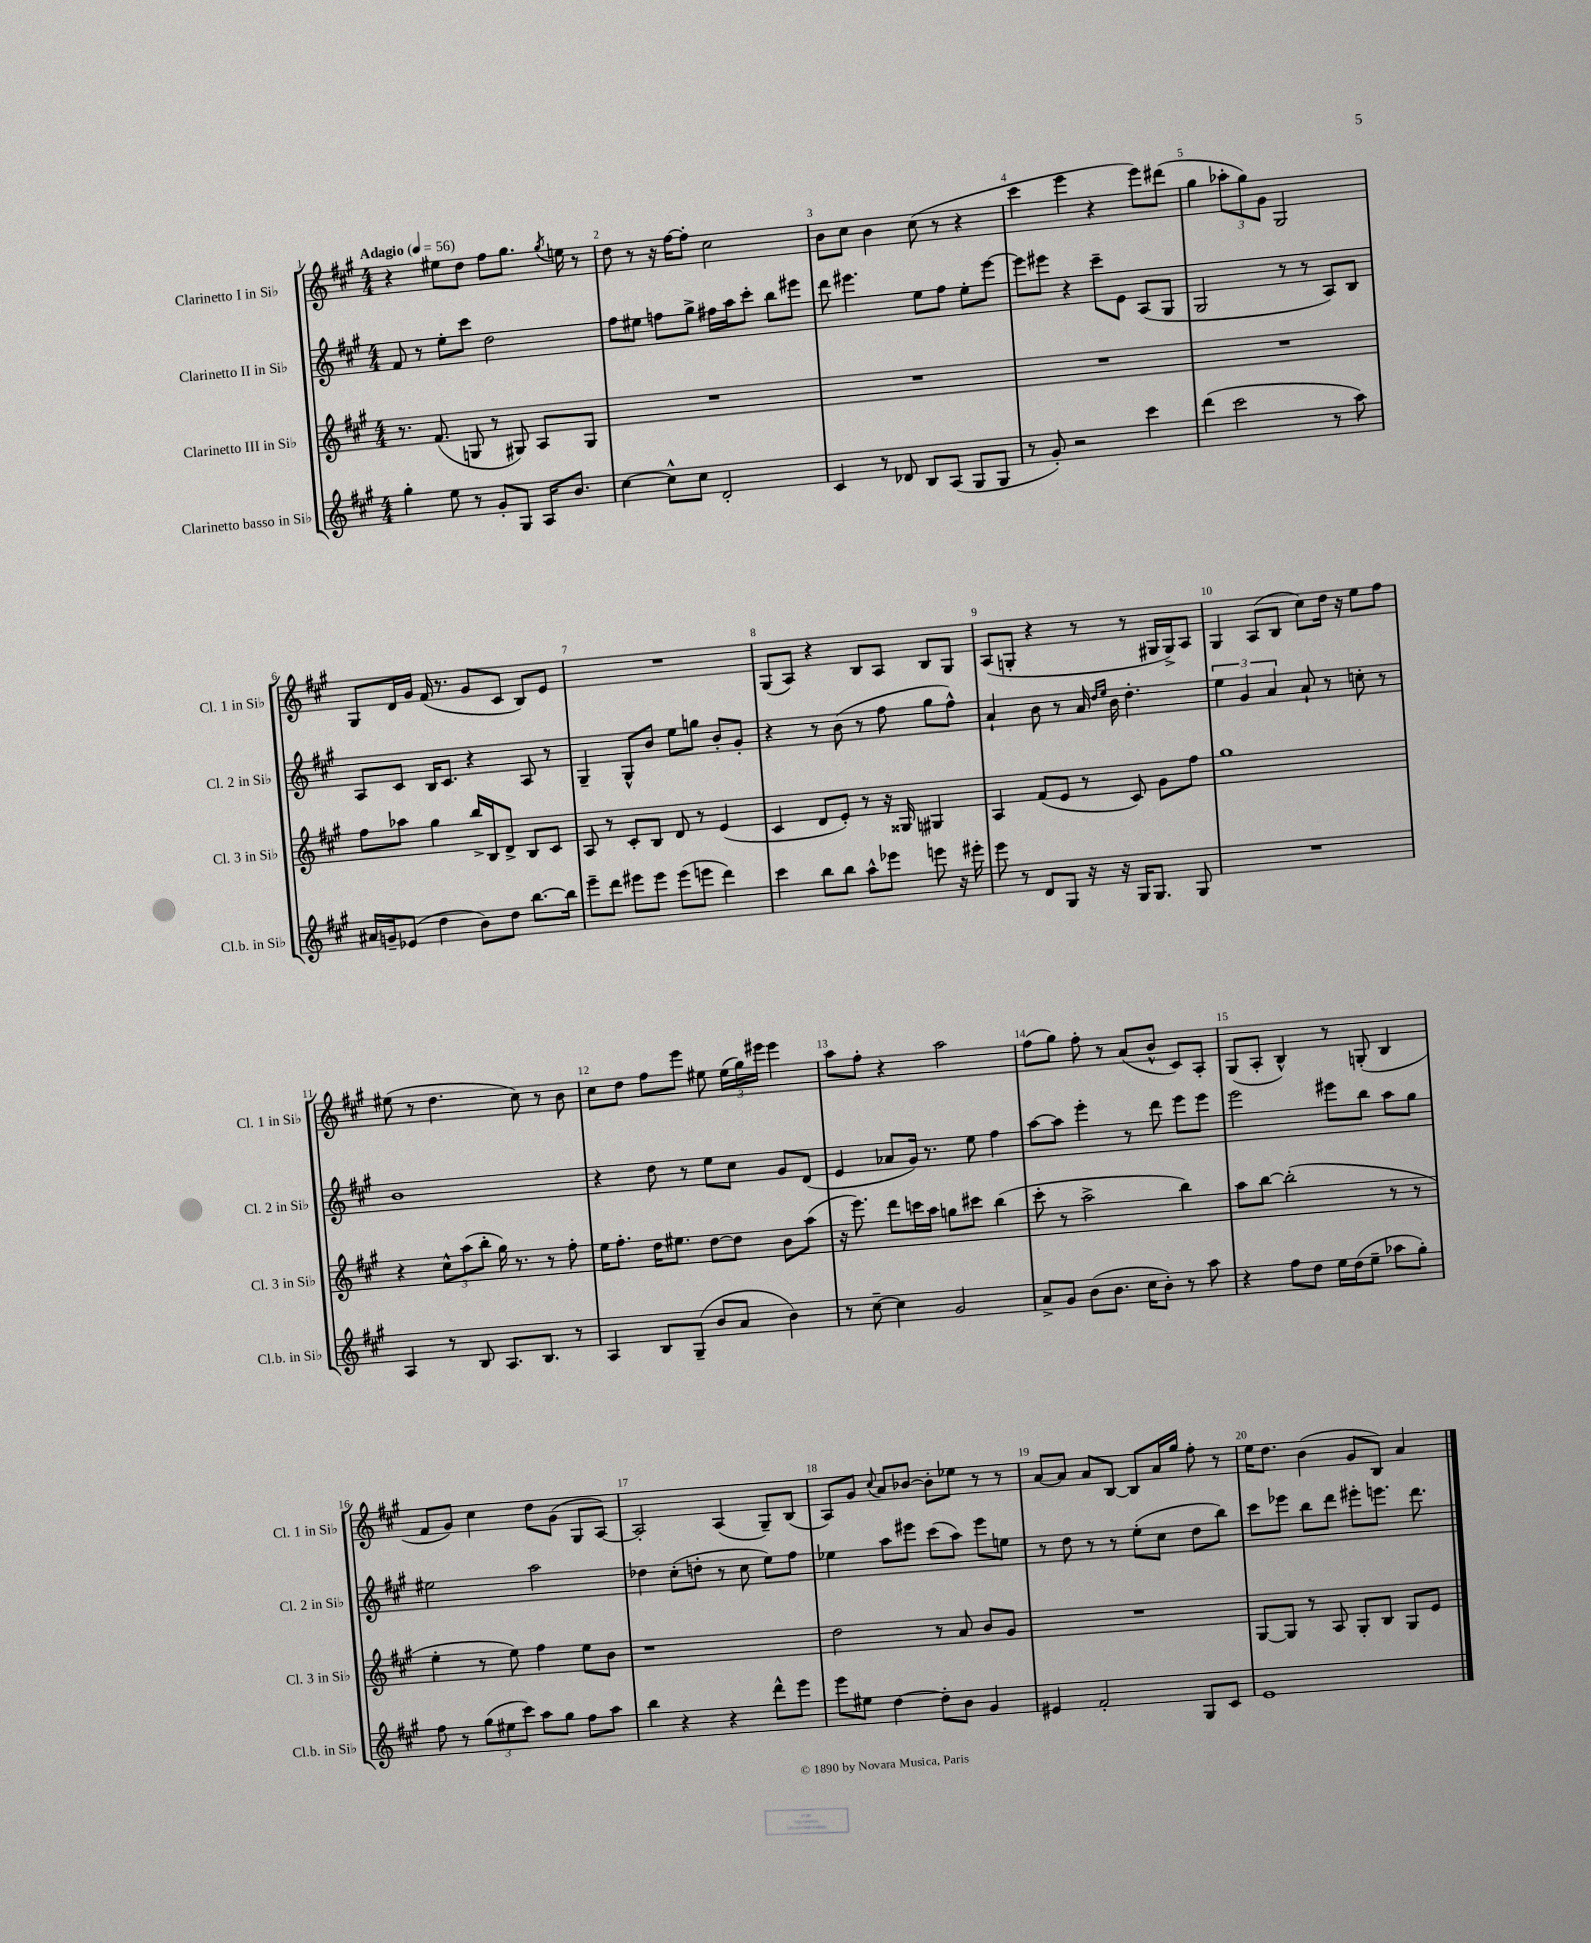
<<
\new StaffGroup <<
\new Staff = "s0" \with { instrumentName = "Clarinetto I in Sib" shortInstrumentName = "Cl. 1 in Sib" } {
    \clef treble \key a \major \numericTimeSignature \time 4/4 \tempo "Adagio" 4 = 56
    \autoBeamOff r4 eis''8[ d''8] fis''8[ gis''8.] \acciaccatura { gis''8 } e''16 r8 |
    d''8 r8 r16 fis''16[~ fis''8]-. cis''2 |
    b'8[ cis''8] b'4 cis''8( r8 r4 |
    cis'''4 e'''4 r4 e'''8[) dis'''8]( |
    gis''4 \tuplet 3/2 { aes''8[-. gis''8) gis'8] } gis2 |
    gis8[ d'16 gis'16] fis'16( r8. gis'8[ cis'8] b8[) e'8] |
    R1 |
    gis8[( a8]) r4 b8[ a8] b8[ gis8] |
    a8[( g8]-. r4 r8 r8 gis16[ gis16->) a8] |
    gis4 a8[( b8] cis''8[) d''16] r16 e''8[ fis''8] |
    eis''8( r8 d''4. cis''8) r8 b'8 |
    cis''8[ d''8] fis''8[ e'''8] eis''8 \tuplet 3/2 { eis''16[( gis''16) eis'''16] } eis'''4 |
    a''8[ fis''8]-. r4 a''2 |
    fis''8[( gis''8]) fis''8-. r8 a'8[( b'8]-^ cis'8[) a8]-. |
    gis8[( a8]-. b4-^) r8 g8-.( b4 |
    fis'8[ gis'8]) cis''4 d''8[ gis'8]( gis8[ a8]~) |
    a2-. a4( gis8[--) b8]( |
    a8[) gis'8] \appoggiatura { cis''8 } a'8[ bes'8]~ bes'8[-. ees''8] r8 r8 |
    a'8[~ a'8] a'8[ b8]~ b8[ a'16 gis''16] fis''8-. r8 |
    e''16[ d''8.] b'4( gis'8[ b8]) a'4 \bar "|." |
}
\new Staff = "s1" \with { instrumentName = "Clarinetto II in Sib" shortInstrumentName = "Cl. 2 in Sib" } {
    \clef treble \key a \major \numericTimeSignature \time 4/4
    \autoBeamOff fis'8 r8 e''8[-. cis'''8] d''2 |
    fis''8[ eis''8] f''8[ gis''8]-> fis''16[ a''16 cis'''8]-. b''8[ eis'''8] |
    d'''8 eis'''4. e''8[ fis''8] e''8[-. eis'''8]~ |
    eis'''8[ eis'''8] r4 cis'''8[-- e'8] a8[( gis8] |
    gis2 r8 r8 a8[) b8] |
    a8[ cis'8] b16[ cis'8.] r4 a8 r8 |
    gis4-- gis8[-^ b'8] e''8[ g''8] b'8[-. gis'8]-. |
    r4 r8 b'8( r8 fis''8 gis''8[ fis''8]-^) |
    a'4-! b'8 r8 a'16 \grace { d''16[ e''16] } b'16 d''4.-. |
    \tuplet 3/2 { e''4 gis'4 a'4 } a'8-! r8 c''8-. r8 |
    b'1 |
    r4 d''8 r8 e''8[ cis''8] gis'8[ d'8]( |
    e'4 aes'8[ gis'16]) r8. e''8 fis''4 |
    a''8[~ a''8] e'''4-. r8 d'''8 e'''8[ e'''8] |
    e'''2 eis'''8[ b''8] a''8[ gis''8] |
    eis''2 a''2 |
    des''4 cis''8[-.( d''8]-. r8 cis''8 e''8[) fis''8] |
    ees''4 a''8[ eis'''8] cis'''8[( a''8]) eis'''8[ e''8] |
    r8 d''8 r8 r8 e''8[-.( cis''8] d''8[ b''8]) |
    cis'''8[ ees'''8] b''8[ d'''8] eis'''8[-. e'''8.] d'''8. \bar "|." |
}
\new Staff = "s2" \with { instrumentName = "Clarinetto III in Sib" shortInstrumentName = "Cl. 3 in Sib" } {
    \clef treble \key a \major \numericTimeSignature \time 4/4
    \autoBeamOff r8. fis'8.( g8 r8 gis8) a8[ gis8] |
    R1 |
    R1 |
    R1 |
    R1 |
    fis''8[ aes''8] gis''4 b''16[-> b16 d'8]-> b8[ cis'8] |
    a8 r8 cis'8[-. b8] d'8 r8 e'4( |
    cis'4 d'8[ e'8]-.) r8 r16 gisis16 gis4 |
    a4 fis'8[( e'8] r8 cis'8) gis'8[ fis''8] |
    gis''1 |
    r4 \tuplet 3/2 { cis''8[-^ a''8( b''8]-. } gis''16) r8. r8 fis''8-. |
    e''16[ fis''8.]-. d''16[ eis''8.] d''8[~ d''8] b'8[ a''8]( |
    r16 e'''8.) d'''8[ c'''16 a''16] g''8[ cis'''8] b''4( |
    cis'''8-. r8 a''2-> b''4) |
    a''8[ b''8]~ b''2-.( r8 r8 |
    e''4-. r8 e''8) fis''4 e''8[ b'8] |
    r1 |
    d''2 r8 a'8 b'8[ gis'8] |
    R1 |
    gis8[~ gis8] r8 a8 gis8[-. b8] gis8[ e'8] \bar "|." |
}
\new Staff = "s3" \with { instrumentName = "Clarinetto basso in Sib" shortInstrumentName = "Cl.b. in Sib" } {
    \clef treble \key a \major \numericTimeSignature \time 4/4
    \autoBeamOff gis''4-. e''8 r8 gis'8[-. gis8] a16[ b'8.] |
    cis''4~ cis''8[-^ cis''8] d'2-. |
    cis'4 r8 des'8 b8[ a8]( gis8[ gis8] |
    r8 gis'8-.) r2 cis'''4 |
    d'''4( cis'''2 r8 a''8) |
    ais'16[ g'16-- ees'8]( d''4 b'8[) d''8] b''8.[~ b''16] |
    e'''8[-- d'''8] eis'''8[ eis'''8] eis'''8[( e'''8] d'''4) |
    cis'''4 b''8[ b''8] a''8[-^ ees'''8] e'''8 r16 eis'''16-. |
    e'''8 r8 d'8[ gis8] r16 r16 gis16[ gis8.] gis8 |
    R1 |
    a4 r8 b8 a8.[ b8.] r8 |
    a4 b8[ gis8]--( b'8[ a'8] b'4) |
    r8 cis''8~-- cis''4 gis'2 |
    a'8[-> gis'8] b'8[( b'8.] cis''16[ b'8]-.) r8 a''8 |
    r4 fis''8[ d''8] e''16[ d''16( e''8]-- aes''8[ gis''8]-.) |
    fis''8 r8 \tuplet 3/2 { gis''8[( eis''8 cis'''8]) } a''8[ gis''8] fis''8[ a''8] |
    b''4 r4 r4 d'''8[-^ e'''8] |
    e'''8[ eis''8] d''4~ d''8[-. b'8] gis'4 |
    eis'4 fis'2-. gis8[ cis'8] |
    e'1 \bar "|." |
}
>>
>>
\layout { \context { \Score \override BarNumber.break-visibility = ##(#f #t #t) barNumberVisibility = #all-bar-numbers-visible } }
